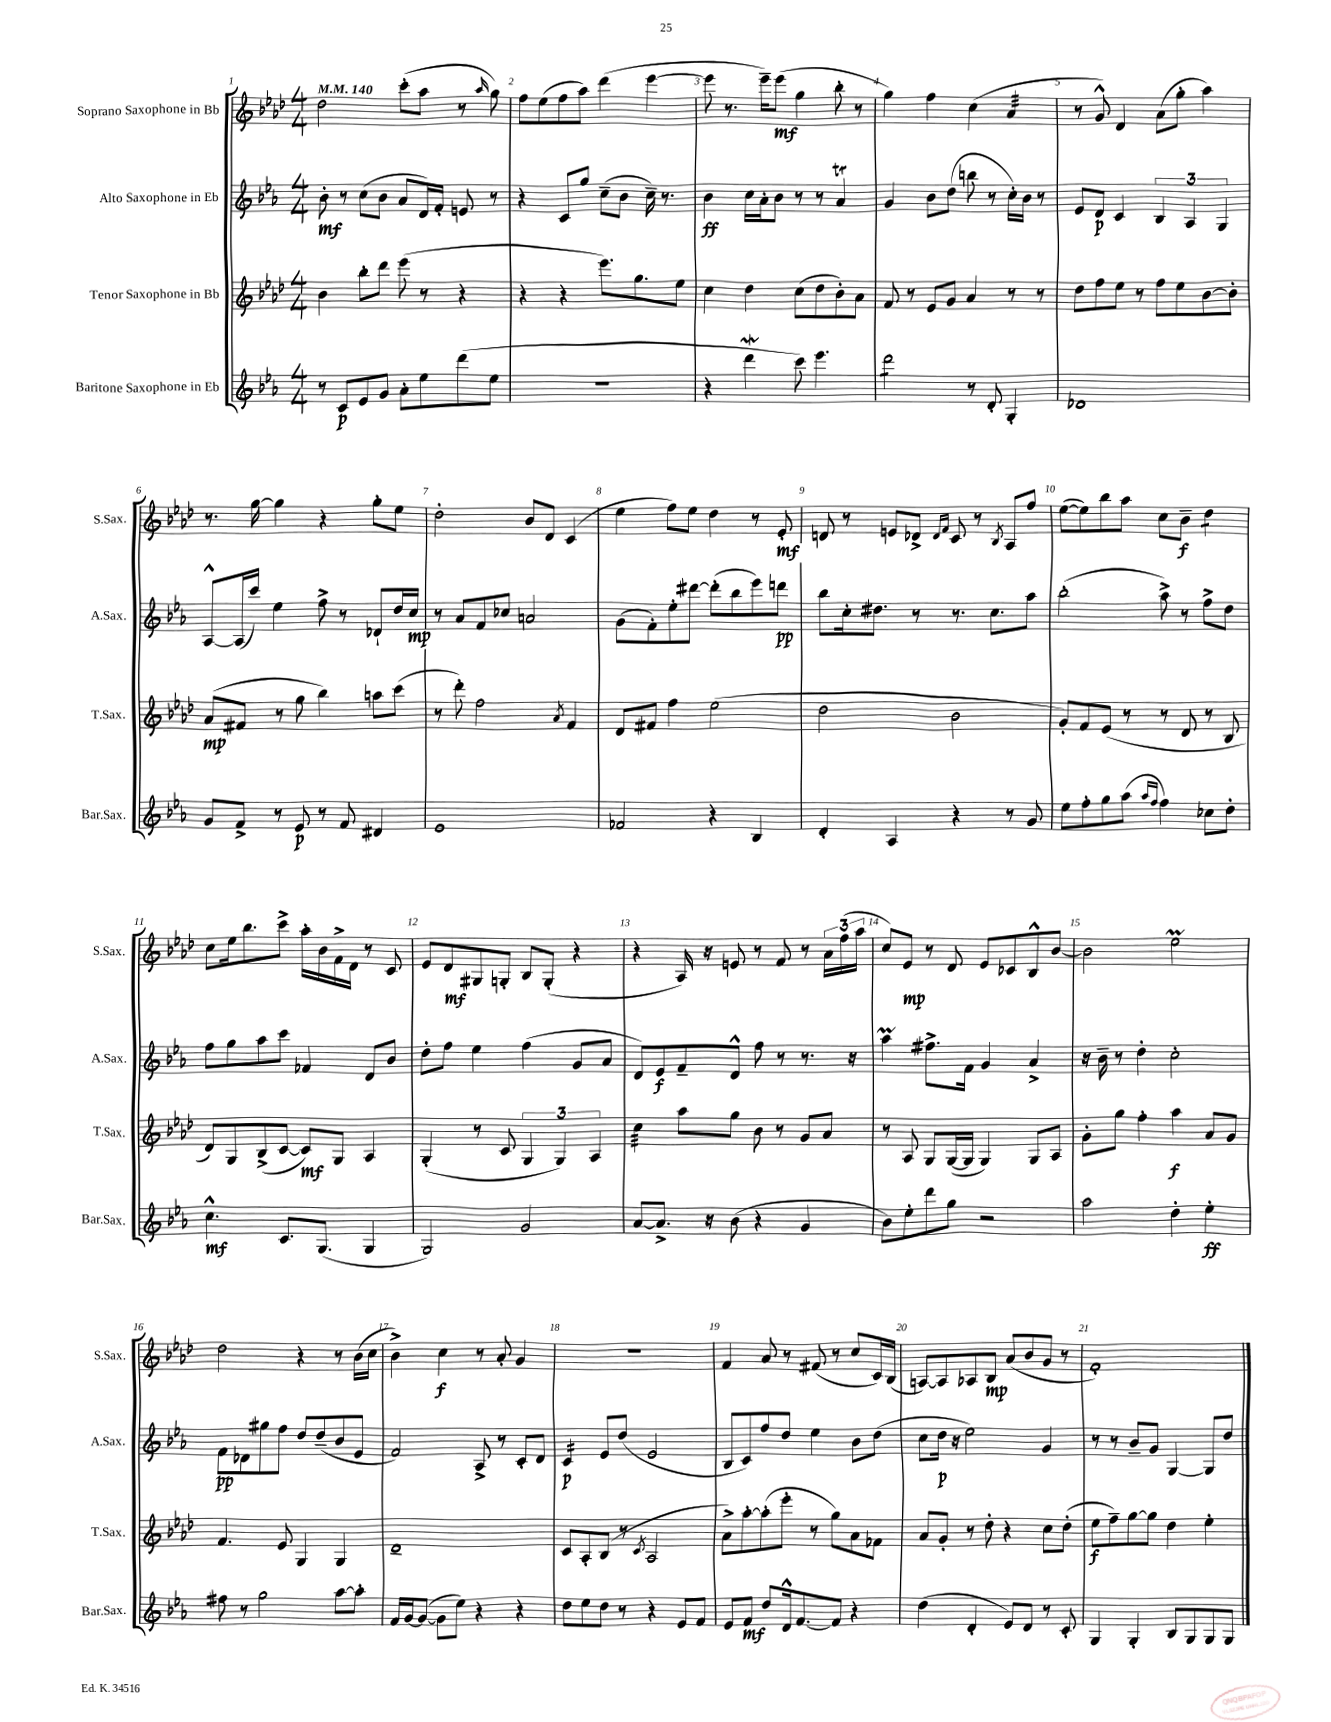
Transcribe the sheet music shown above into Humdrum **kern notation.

**kern	**kern	**kern	**kern
*staff4	*staff3	*staff2	*staff1
*clefG2	*clefG2	*clefG2	*clefG2
*k[b-e-a-]	*k[b-e-a-d-]	*k[b-e-a-]	*k[b-e-a-d-]
*M4/4	*M4/4	*M4/4	*M4/4
*MM140	*MM140	*MM140	*MM140
8r	4b-	8b-'	2dd-
8c	.	8r	.
8e-	8bb-'	(8cc	.
8g	8ddd-	8b-	.
8a-'	(8eee-	8a-	(8ccc'
8ee-	8r	16d)	8aa-
.	.	16f'	.
(8ddd	4r	8e	8r
.	.	.	16qqaa-
8ee-	.	8r	8gg)
=	=	=	=
1r	4r	4r	8ff
.	.	.	(8ee-
.	4r	8c	8ff
.	.	8gg	8aa-)
.	8.eee-)	(8cc~	(4ddd-
.	.	8b-	.
.	8.gg	.	.
.	.	16cc~)	[4eee-
.	.	8.r	.
.	8ee-	.	.
=	=	=	=
4r	4cc	4b-	8eee-]
.	.	.	8.r
4ddd	4dd-	16cc	.
.	.	16a-'	16eee-~)
.	.	8b-	(8eee-
8ccc)	(8cc	8r	4gg
4.eee-	8dd-	8r	.
.	8b-')	4a-	8bb-'
.	8a-	.	8r
=	=	=	=
2ddd	8f	4g	4gg)
.	8r	.	.
.	8e-	8b-	4ff
.	8g	(8dd	.
8r	4a-	8bb	(4cc
8d'	.	8r	.
4G'	8r	16cc')	4a-
.	.	16b-	.
.	8r	8r	.
=	=	=	=
1d-	8dd-	8e-	8r
.	8ff	8d	8g^^)
.	8ee-	4c	4d-
.	8r	.	.
.	8ff	6B-	(8a-
.	8ee-	.	8gg'
.	.	6A-	.
.	[8b-	.	4aa-)
.	.	6G	.
.	8b-']	.	.
=	=	=	=
8g	(8a-	[8A-^^	8.r
8f^	8f#	(16A-]	.
.	.	16ccc)	[16gg
8r	8r	4ee-	4gg]
8e-	8gg	.	.
8r	4bb-)	8ff^	4r
8f	.	8r	.
4d#	8aa	8d-`	8gg'
.	(8ccc	16dd	8ee-
.	.	16cc	.
=	=	=	=
1e-	8r	8r	2dd-'
.	8ddd-')	8a-	.
.	2ff	8f	.
.	.	8cc-	.
.	.	2a	8b-
.	.	.	8d-
.	8qa-	.	.
.	4f	.	(4c
=	=	=	=
2f-	8d-	(8g	4ee-
.	8f#	8f')	.
.	4ff	8ee-'	8ff)
.	.	[8ddd#	8ee-
4r	(2ee-	(8ddd#']	4dd-
.	.	8bb-	.
4B-	.	8eee-)	8r
.	.	8ddd	8e-'
=	=	=	=
4d'	2dd-	8bb-	8d
.	.	16cc'	8r
.	.	8.dd#	.
4A-	.	.	8e
.	.	8r	8d-^
.	.	.	16qqd-
.	.	.	16qqf
4r	2b-	8.r	8c
.	.	.	8r
.	.	8.cc	.
.	.	.	8qB-
8r	.	.	8A-
8g	.	8aa-	8ff
=	=	=	=
8ee-	8g')	(2bb-'	([8ee-
8ff'	8f	.	8ee-])
8gg	(8e-	.	8bb-
(8aa-	8r	.	8aa-
16qqaa-	.	.	.
16qqff	.	.	.
4ff)	8r	8aa-^)	8cc
.	8d-	8r	8b-~
8cc-	8r	8ff^	4dd-
8dd'	8B-	8dd	.
=	=	=	=
4.cc^^	8d-)	8ff	8cc
.	8G	8gg	16ee-
.	.	.	8.bb-
.	(8B-^	8aa-	.
8.c	[8c	8ccc	8ccc^
.	8c])	4f-	16aa-'
(8.G	.	.	16b-
.	8G	.	16f^
.	.	.	16d-
4G	4A-	8d	8r
.	.	8b-	8c
=	=	=	=
2G)	(4G'	8dd'	8e-
.	.	8ff	8d-
.	8r	4ee-	8G#
.	8c	.	8G'
2g	6G	(4ff	8B-
.	.	.	(8G'
.	6G)	.	.
.	.	8g	4r
.	6A-	.	.
.	.	8a-	.
=	=	=	=
[8a-	4cc	8d)	4r
8.a-^]	.	8e-	.
.	8aa-	8f~	16A-)
16r	.	.	16r
(8b-	8gg	8d^^	8e
4r	8b-	8ff	8r
.	8r	8r	8f
4g	8g	8.r	8r
.	8a-	.	24a-
.	.	.	(24ff
.	.	16r	.
.	.	.	24aa-
=	=	=	=
8b-)	8r	4aa-	8cc)
8ee-'	8A-	.	8e-
8ddd	8G	8.ff#^	8r
8gg	([16G	.	8d-
.	16G]	16f	.
2r	4G)	4g	8e-
.	.	.	8c-
.	8G	4a-^	8B-^^
.	8A-	.	[8b-
=	=	=	=
2aa-	8g'	16r	2b-]
.	.	16b-~	.
.	8gg	8r	.
.	4ff'	4dd'	.
4dd'	4aa-	2cc'	2ee-
4ee-'	8a-	.	.
.	8g	.	.
=	=	=	=
8ff#	4.f	8f	2dd-
8r	.	8d-	.
2gg	.	8gg#	.
.	8e-	8ff	.
.	4G	8dd	4r
.	.	(8dd~	.
[8aa-	4G	8b-	8r
8aa-']	.	8e-	(16b-
.	.	.	16cc
=	=	=	=
16f	1d-~	2f)	4b-^)
[16g	.	.	.
(8g_	.	.	.
8g]	.	.	4cc
8ee-)	.	.	.
4r	.	8A-^	8r
.	.	8r	8a-'
4r	.	8c'	4g
.	.	8d	.
=	=	=	=
8dd	8c	4c	1r
8ee-	8A-'	.	.
8dd	(8B-	8e-	.
8r	8r	(8dd	.
.	8qc	.	.
4r	2A-	2e-	.
8e-	.	.	.
8f	.	.	.
=	=	=	=
8e-	8a-^)	8B-	4f
8f	[8aa-'	8c)	.
8dd	(8aa-']	8ff	8a-
16d^^	8eee-'	8dd	8r
[8.f	.	.	.
.	8r	4ee-	(8f#
8f]	8gg)	.	8r
4r	8a-	8b-	8cc
.	8f-	(8dd	16c)
.	.	.	(16B-
=	=	=	=
(4dd	8a-	8cc	[8A)
.	8g'	16dd	8A]
.	.	16r	.
4d'	8r	2ee-)	8A-
.	8dd-'	.	8B-
8e-)	4r	.	(8a-
8d	.	.	8b-
8r	8cc	4g	8g
8c'	(8dd-'	.	8r
=	=	=	=
4G	8ee-	8r	1f')
.	8ff~)	8r	.
4G'	[8gg	8b-~	.
.	8gg]	8g	.
8B-	4dd-	[4G	.
8G	.	.	.
8G	4ee-'	8G]	.
8G	.	8dd	.
==	==	==	==
*-	*-	*-	*-
